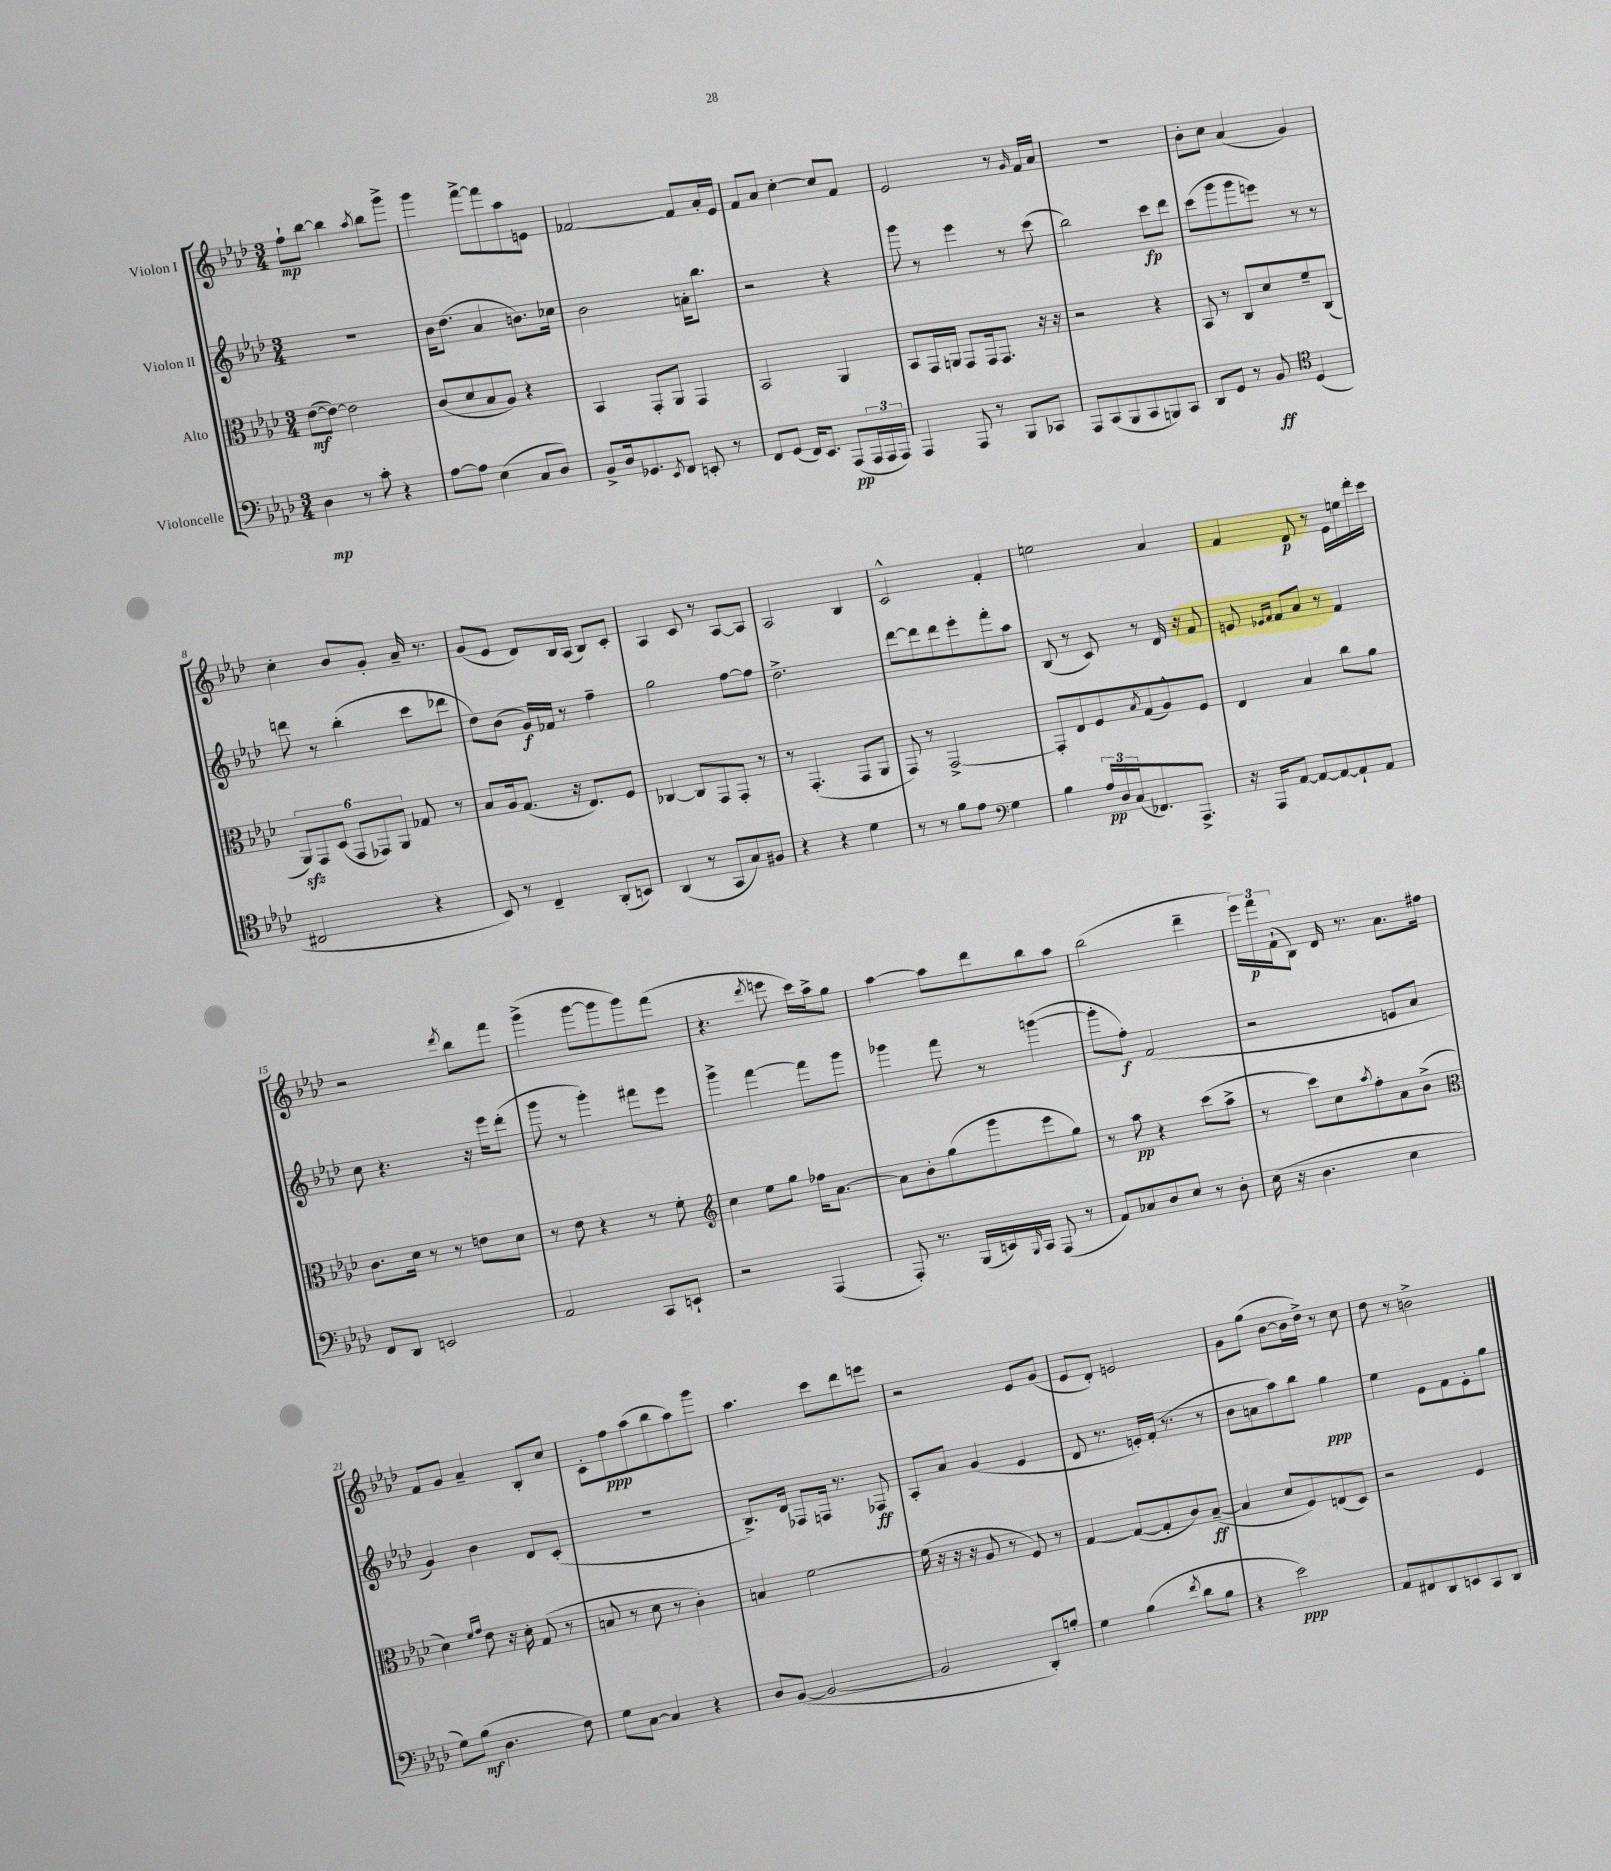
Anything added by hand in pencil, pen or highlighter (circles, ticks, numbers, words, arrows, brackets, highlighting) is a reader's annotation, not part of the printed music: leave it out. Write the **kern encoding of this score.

**kern	**kern	**kern	**kern
*staff4	*staff3	*staff2	*staff1
*clefF4	*clefC3	*clefG2	*clefG2
*k[b-e-a-d-]	*k[b-e-a-d-]	*k[b-e-a-d-]	*k[b-e-a-d-]
*M3/4	*M3/4	*M3/4	*M3/4
4D-	([8e-	2.r	8ff`
.	8e-_)	.	[8bb-
8r	2e-]	.	4bb-]
8c'	.	.	.
.	.	.	8qaa-
4r	.	.	8bb-
.	.	.	8ggg^
=	=	=	=
[8A-	(8c	16b-	4ggg
.	.	(8.dd-	.
8A-]	8d-	.	.
(4E-	8B-	4a-	[8fff^
.	8A-)	.	8fff]
8C	4r	8.b)	8aa-
8D-)	.	.	8e
.	.	16cc-	.
=	=	=	=
8BB-^	4BB-	2b-	[2f-
16D-	.	.	.
8.GG-	.	.	.
.	8GG'	.	.
8qEE-	.	.	.
8FF	8AA-	.	.
8EE'	4GG	16a'	8f-]
.	.	8.bb-	.
8r	.	.	16a-'
.	.	.	16e-
=	=	=	=
8FF	2BB-	2r	8f
(8GG	.	.	8a-
16FF)	.	.	[4cc'
8.EE-	.	.	.
(8AAA-	4AA-	4r	8cc]
24AAA-	.	.	8f
24AAA-	.	.	.
24AAA-)	.	.	.
=	=	=	=
4AAA-	8BB-	8ggg	2e-
.	16GG	8r	.
.	16AA	.	.
8AAA-	8GG	4eee-	.
8r	16GG	.	.
.	8.GG	.	.
8BBB-	.	8r	8r
.	.	.	16qqg
8CC-	16r	(8ccc	16f
.	16r	.	16a-
=	=	=	=
8AAA-	2r	2bb-)	2.r
(8CC	.	.	.
8BBB-	.	.	.
8CC	.	.	.
8BBB)	4r	8ccc	.
8CC	.	8ddd-	.
=	=	=	=
8DD-	8BB-	(8ccc	8b-'
8GG	8r	8ggg	8cc
8r	8C	8ggg	(4a-
8BB-	8d-	8eee)	.
*clefC4	*	*	*
(4D-	8f~	8r	4g)
.	(8C	8r	.
=	=	=	=
2C#	12AA-)	8ddd	4cc'
.	12GG	.	.
.	.	8r	.
.	(12D-	.	.
.	12GG	(4bb-'	8b-
.	12GG-)	.	.
.	.	.	8g'
.	12AA-	.	.
4r	8G-	8ccc	16a-~
.	.	.	8.r
.	8r	8ddd-	.
=	=	=	=
8BB-)	8B-	8dd-)	(8g
8r	16A-	(8b-	8e-
.	(8.G	.	.
4C~	.	16g)	8d-)
.	.	16f-	.
.	16r	8r	16B-
.	8.E-)	.	(16A-
(8AA-'	.	4ff~	8B-)
8BB)	8F	.	8c'
=	=	=	=
(4AA-	[4C-	2gg	4A-
8r	8C-]	.	8c
8GG	8GG	.	8r
8G)	8GG'	[8ff	[8A-
8F#	8r	8ff]	8A-]
=	=	=	=
4r	8r	2.dd-^	2A-
.	(4.GG'	.	.
4r	.	.	.
4d-	8GG	.	4B-
.	8AA-	.	.
=	=	=	=
8r	8GG)	[8ddd-	2c^^
8r	8r	8ddd-]	.
8f	[2GG^	8ddd-	.
8e-	.	8eee-'	.
*clefF4	*	*	*
4G	.	8fff'	4f'
.	.	8aa-	.
=	=	=	=
4B-	8GG']	(8B-	2ee
.	8E-	8r	.
24A-	8F	8c)	.
24D-	.	.	.
(24C	.	.	.
.	8qB-	.	.
8.FF-)	(8G	8r	.
.	8A-^^)	16d-	4a-
8.AAA-^	.	16r	.
.	8F	8f	.
=	=	=	=
16r	4E-	8e	4f
16AAA-	.	.	.
.	.	16qqe-	.
.	.	16qqf	.
[8AA-	.	8f	.
8AA-_	4B-	8a-	8d-
8AA-_	.	8r	8r
8AA-`]	8cc	4f	16e-
.	.	.	16ee
8AA-	8a-	.	16ddd-'
.	.	.	16ccc
=	=	=	=
8FF	8.c	8cc	2r
8DD-	.	4.r	.
.	16d-	.	.
2EE	8r	.	.
.	8r	.	.
.	.	.	8qddd-
.	8e	16r	8bb-
.	.	16eee-	.
.	8d-	(8ddd-'	8fff
=	=	=	=
2AA-	8r	8ggg	(4ggg^
.	8e-	8r	.
.	4r	4ggg')	[8ggg
.	.	.	8ggg]
8CC	8r	8fff#	8ggg)
8EE`	8f'	8eee-	(8fff
=	=	=	=
*	*clefG2	*	*
2r	4cc	4ggg^	4.r
.	8ee-	[4fff	.
.	.	.	8qddd-
.	8gg	.	8eee
(4AAA-	16ff-	8fff]	16ccc)
.	[8.a-	.	16aa-^
.	.	8ggg	8gg
=	=	=	=
8AAA-')	8a-]	4ggg-	[4aa-
8.r	8b-'	.	.
.	(8gg	8fff	8aa-]
(16BBB-	.	.	.
16EE)	8ggg	8r	8ddd-
16qqBBB-	.	.	.
16CC	.	.	.
(8AAA-	8eee-	([4ggg	8bb-
8r	8gg)	.	8aa-
=	=	=	=
8AA-)	8r	8ggg']	(2bb-
8C-	8aa-	8ff')	.
8D-	4r	(2f	.
8E-	.	.	.
8r	(8ccc	.	4ddd-~
8D-'	8aa-^	.	.
=	=	=	=
(16E-	8r	2r	24eee-)
.	.	.	24fff
16r	.	.	.
.	.	.	(24f`
4.D-	8ccc)	.	8B-)
.	8cc	.	16d-
.	.	.	8.r
.	8qaa-	.	.
.	8ff'	.	.
4E-	8a-	8e	8.a-
.	(8b-^	8a-	.
.	.	.	16ff#
=	=	=	=
*	*clefC3	*	*
8G)	4d-)	4g)	8f
(8B-	.	.	8g
.	16qqf	.	.
.	16qqg	.	.
4.D-	8e-	4b-	4a-~
.	16r	.	.
.	16d-'	.	.
.	(8G	8d-	8B-'
8F)	8r	(8c'	8cc
=	=	=	=
8G	8B	2.r	8c'
[8C	8r	.	8ff
4C]	8d-	.	(8aa-
.	8r	.	8bb-
4r	4c')	.	8aa-)
.	.	.	8ggg
=	=	=	=
8D-	4B	8.B-^)	4.aa-
([8BB-	.	.	.
.	.	16d-	.
2BB-_	[2f	8F-	.
.	.	16F	8ccc
.	.	8.r	.
.	.	.	8ddd-
.	.	8F-	8eee
=	=	=	=
2BB-]	(16f]	8A-'	2r
.	16r	.	.
.	16r	8a-	.
.	16r	.	.
.	8A-	(4g	.
.	8r	.	.
8DD-')	8F)	4e-	8e-
8B'	8r	.	(8g
=	=	=	=
4G	[4G	8d-	8e-
.	.	8.r	8d-')
(4B-	(8G_	.	2e
.	.	16e')	.
.	8G']	(16f'	.
.	.	8.r	.
8qf	.	.	.
8d-	8c)	.	.
8B-	([8B-~	8r	.
=	=	=	=
4r	4B-]	8b-	8g
.	.	8a	(8gg
2e-)	8d-	8aa-)	[8b-
.	8F)	8bb-	16b-]
.	.	.	16dd-^)
.	(8E	4gg	8r
.	8D-)	.	8cc
=	=	=	=
8AA-	2r	4ee-	8dd-
8FF#	.	.	8r
8DD-	.	8e-	2b^
8EE	.	8f	.
8CC	4F	8e-'	.
8DD-	.	8gg	.
==	==	==	==
*-	*-	*-	*-
